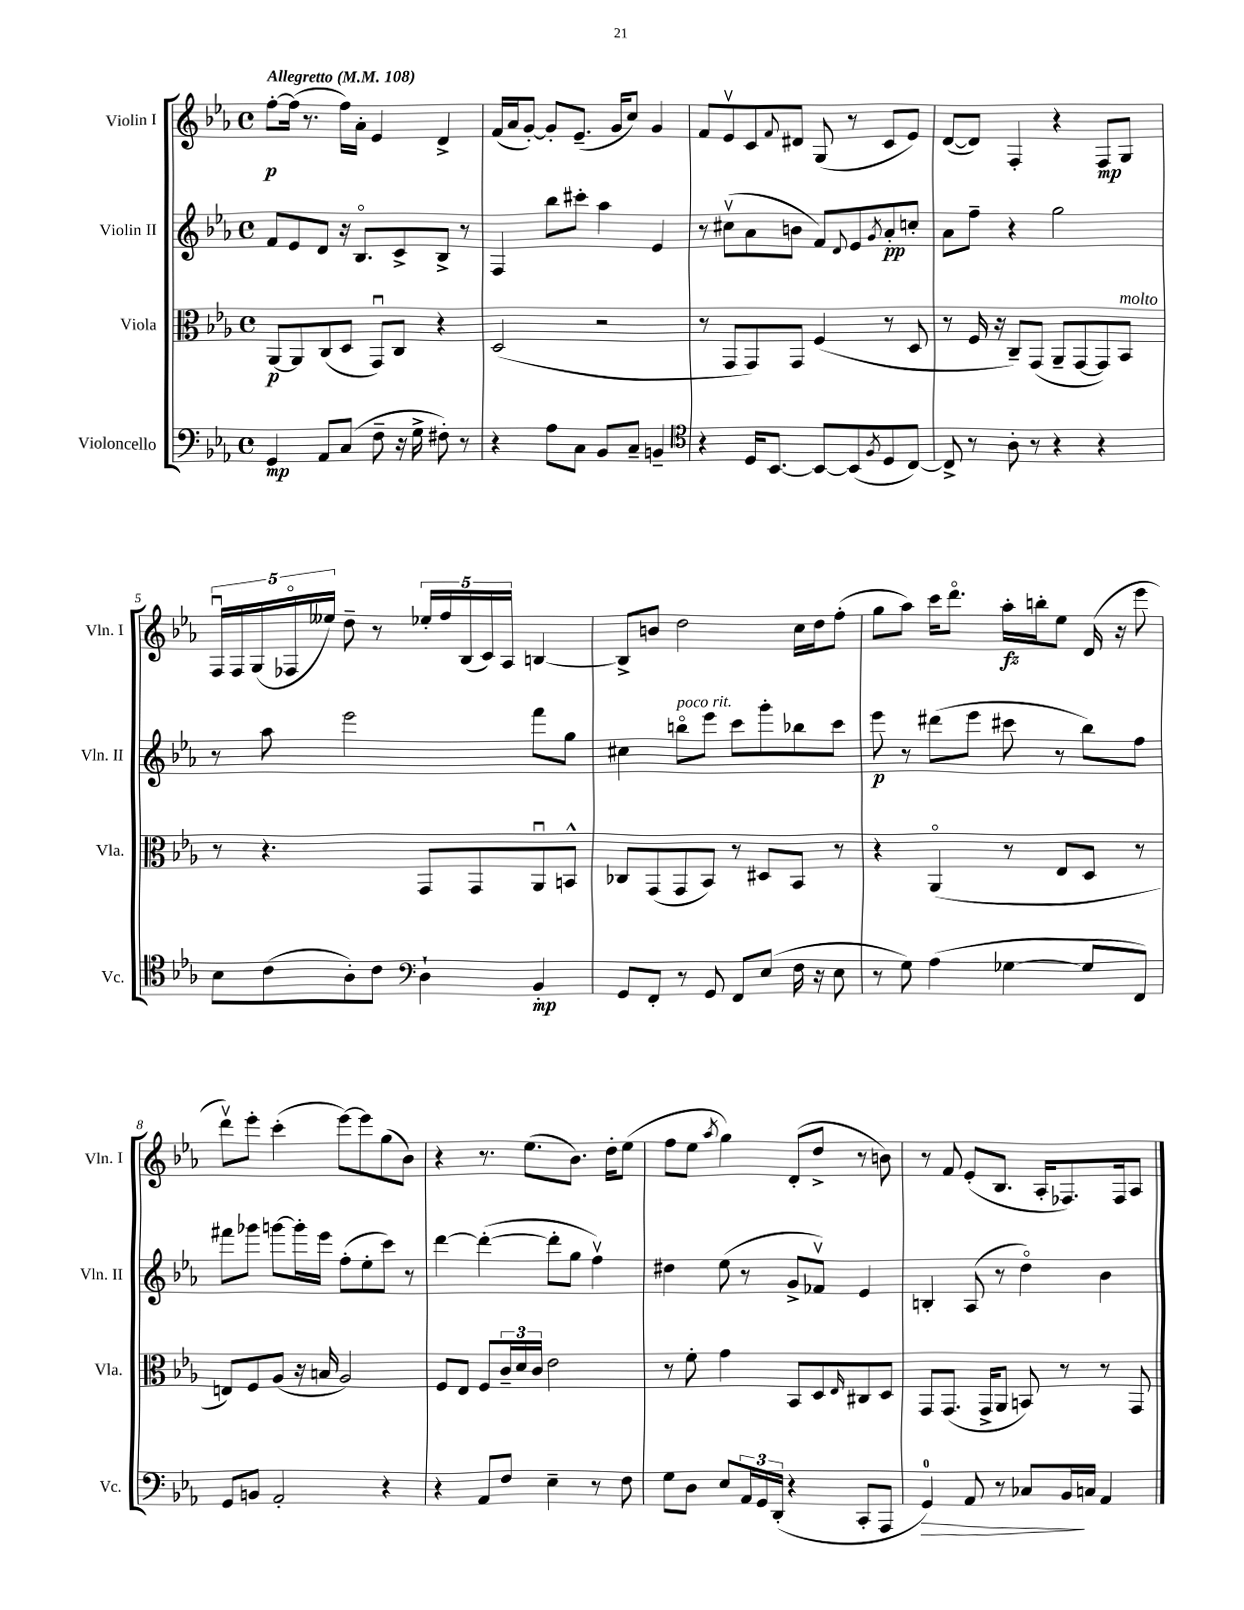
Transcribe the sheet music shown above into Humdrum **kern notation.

**kern	**kern	**kern	**kern
*staff4	*staff3	*staff2	*staff1
*clefF4	*clefC3	*clefG2	*clefG2
*k[b-e-a-]	*k[b-e-a-]	*k[b-e-a-]	*k[b-e-a-]
*M4/4	*M4/4	*M4/4	*M4/4
*met(c)	*met(c)	*met(c)	*met(c)
*MM108	*MM108	*MM108	*MM108
4GG	[8AA-	8f	[8ff'
.	8AA-]	8e-	(16ff]
.	.	.	8.r
8AA-	(8C	8d	.
(8C	8D	16r	16ff)
.	.	8.B-o	16a-'
8F~	8GGu)	.	4e-
16r	8C	8c^	.
16G^	.	.	.
8F#')	4r	8B-^	4d^
8r	.	8r	.
=	=	=	=
4r	(2D	4F	(16f
.	.	.	16a-
.	.	.	[8g')
8A-	.	8bb-	8g']
8C	.	8ccc#'	(8.e-~
8BB-	2r	4aa-	.
.	.	.	16g
8C~	.	.	8cc)
4BB~	.	4e-	4g
=	=	=	=
*clefC4	*	*	*
4r	8r	8r	8f
.	8GG	(8cc#v	8e-v
16D	8GG)	8a-	8c
[8.BB-	.	.	.
.	.	.	8qqf
.	8GG	8b	8d#
8BB-_	(4F	8f)	(8G
.	.	8qqd	.
(8BB-]	.	8e-	8r
8qF	.	8qg	.
8D	8r	8a-'	8c
[8C)	8D	8cc'	8e-)
=	=	=	=
8C^]	8r	8a-	([8d
8r	16F	8ff~	8d])
.	16r	.	.
8A-'	8C~)	4r	4F'
8r	(8GG	.	.
4r	8AA-~	2gg	4r
.	[8GG	.	.
4r	8GG])	.	8F
.	8BB-	.	8G
=	=	=	=
8B-	8r	8r	20Fu
.	.	.	20F
.	.	.	(20G
(8c	4.r	8aa-	.
.	.	.	20F-o
.	.	.	20ee--)
8A-')	.	2eee-	8dd~
8c	.	.	8r
*clefF4	*	*	*
4D`	8GG	.	20ee-'
.	.	.	20ff
.	.	.	(20B-
.	8GG	.	.
.	.	.	20c)
.	.	.	20A-
4BB-'	8AA-u	8fff	[4B
.	8BB^^	8gg	.
=	=	=	=
8GG	8C-	4cc#	8B^]
8FF'	(8GG	.	8b
8r	8GG	8bbo	2dd
8GG	8BB-)	8eee-	.
8FF	8r	8ccc	.
(8E-	8D#	8ggg'	.
16F	8BB-	8bb-	16cc
16r	.	.	16dd
8E-	8r	8ccc	(8ff'
=	=	=	=
8r	4r	8eee-	8gg
8G)	.	8r	8aa-)
(4A-	(4AA-o	(8ddd#	16ccc
.	.	.	8.dddo
.	.	8eee-	.
[4G-	8r	8ccc#	16aa-'
.	.	.	16bb'
.	8E-	8r	8ee-
8G-]	8D	8bb-)	(16d
.	.	.	16r
8FF)	8r	8ff	8eee-
=	=	=	=
8GG	8E)	8fff#	8dddv)
8BB	8F	8ggg-	8eee-'
2AA-'	(8A-	[8ggg	(4ccc'
.	16r	16ggg']	.
.	16B	16eee-	.
.	2A-)	(8ff'	[8eee-)
.	.	8ee-'	8eee-]
4r	.	8ccc)	(8gg
.	.	8r	8b-)
=	=	=	=
4r	8F	[4ddd	4r
.	8E-	.	.
8AA-	8F	(4ddd'_	8.r
8F	24c~	.	.
.	24d	.	.
.	.	.	(8.ee-
.	24c	.	.
4E-~	2e-	8ddd']	.
.	.	8gg	8.b-)
8r	.	4ffv)	.
.	.	.	16dd'
8F	.	.	(8ee-
=	=	=	=
8G	8r	4dd#	8ff
8D	8f'	.	8ee-
.	.	.	8qaa-
8E-	4g	(8ee-	4gg)
24AA-	.	8r	.
24GG	.	.	.
(24DD'	.	.	.
4r	8BB-	8g^	(8d'
.	8D	8f-v)	8dd^
.	16qqE-	.	.
8CC'	8C#	4e-	8r
8AAA-	8D	.	8b)
=	=	=	=
4GG)	8GG	4B'	8r
.	(8.GG	.	8f
8AA-	.	(8A-	(8e-'
.	16GG^	.	.
8r	8AA-	8r	8.B-
8C-	8BB)	4ddo)	.
.	.	.	16A-'
16BB-	8r	.	8.F-)
16C	.	.	.
4AA-	8r	4b-	.
.	.	.	16F-
.	8GG	.	8A-
==	==	==	==
*-	*-	*-	*-
